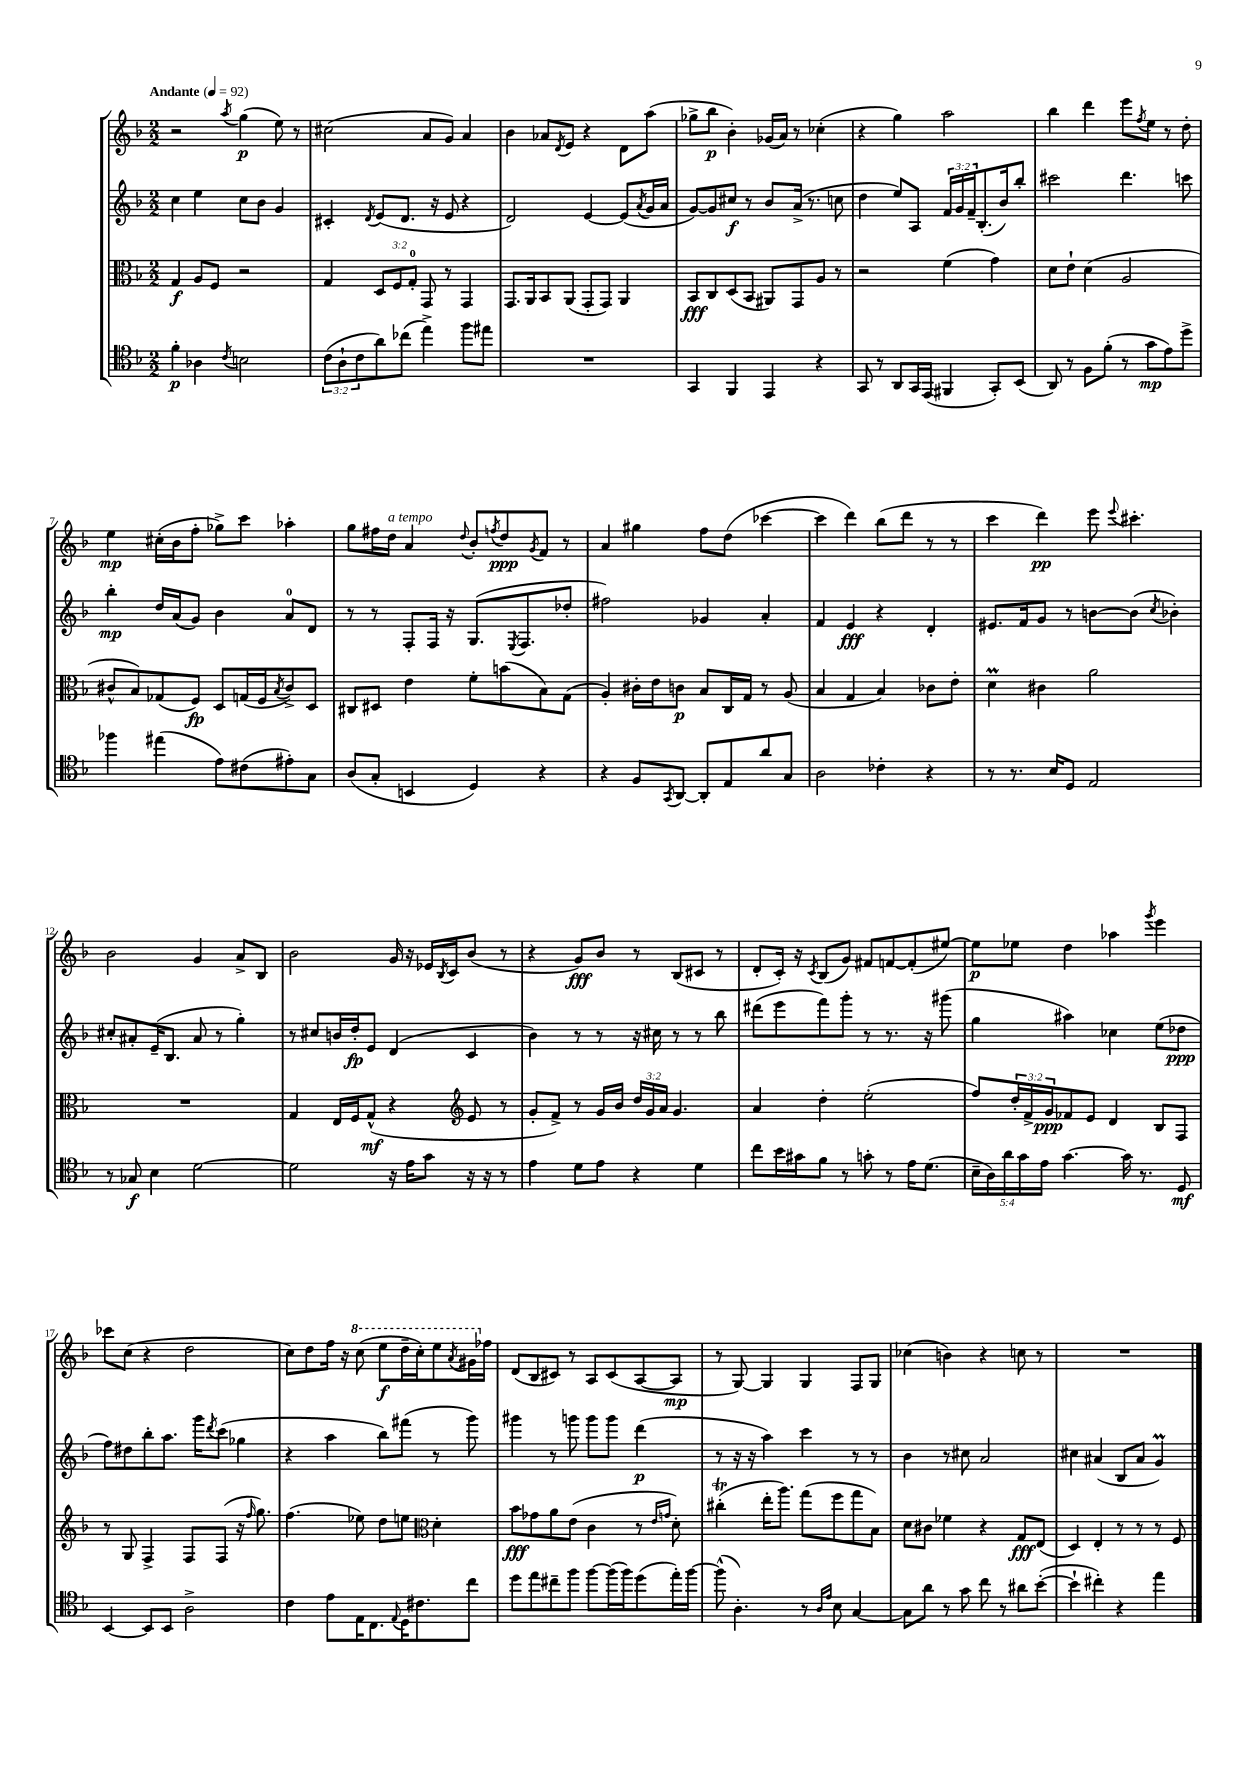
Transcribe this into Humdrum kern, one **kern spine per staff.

**kern	**kern	**kern	**kern
*staff4	*staff3	*staff2	*staff1
*clefC4	*clefC3	*clefG2	*clefG2
*k[b-]	*k[b-]	*k[b-]	*k[b-]
*M2/2	*M2/2	*M2/2	*M2/2
*MM92	*MM92	*MM92	*MM92
4f'	4G	4cc	2r
4A-	8A	4ee	.
.	8F	.	.
8qc	.	.	8qaa
2B	2r	8cc	(4gg
.	.	8b-	.
.	.	4g	8ee)
.	.	.	8r
=	=	=	=
(12c	4G	4c#'	(2cc#
12A`	.	.	.
12c	.	.	.
.	.	8qd	.
8a)	12D	(8e	.
.	12F	.	.
(8cc-	.	8.d	.
.	12G'	.	.
4ee^)	8GG	.	8a
.	.	16r	.
.	8r	8e	8g)
8ff	4GG	4r	4a
8ee#	.	.	.
=	=	=	=
1r	8.GG	2d)	4b-
.	16AA	.	.
.	8BB-	.	8a-
.	.	.	8qd
.	(8AA	.	8e
.	8GG'	[4e	4r
.	8GG)	.	.
.	4AA	(8e]	8d
.	.	8qa	.
.	.	16g	(8aa
.	.	16a	.
=	=	=	=
4GG	8BB-	[8g)	8gg-^
.	8C	8g]	8bb-
4FF	(8D	8cc#	4b-')
.	8BB-	8r	.
4EE	8AA#)	8b-	(16g-
.	.	.	16a)
.	8GG	(16a^	8r
.	.	8.r	.
4r	8A	.	(4cc-'
.	8r	8cc	.
=	=	=	=
8GG	2r	4dd	4r
8r	.	.	.
8AA	.	8ee)	4gg)
16GG	.	8A	.
(16EE	.	.	.
4FF#	(4f	24f	2aa
.	.	24g	.
.	.	24f~	.
.	.	(8.B-'	.
8GG')	4g)	.	.
.	.	16b-)	.
(8BB-	.	8bb-'	.
=	=	=	=
8AA)	8d	2ccc#	4bb-
8r	8e`	.	.
8F	(4d	.	4ddd
(8f'	.	.	.
8r	2A	4.ddd	8eee
.	.	.	8qff
8g	.	.	8ee
8e)	.	.	8r
8dd^	.	8ccc	8dd'
=	=	=	=
4ff-	8c#^^	4bb-'	4ee
.	8B-)	.	.
(4ee#	(8G-	16dd	(16cc#'
.	.	(16a	16b-
.	8F)	8g)	8ff'
8e)	8D	4b-	8gg-^)
(8c#	(16G	.	8ccc
.	16F	.	.
.	8qB-	.	.
8e#')	8c#^)	8a	4aa-'
8G	8D	8d	.
=	=	=	=
(8A	8C#	8r	8gg
8G'	8D#	8r	16ff#
.	.	.	16dd
4BB	4e	8F'	4a
.	.	16F	.
.	.	16r	.
.	.	.	8qqdd
4D)	8f'	(8.G	8b-'
.	.	.	8qff
.	(8b	.	8dd
.	.	8qE	.
.	.	8.F	.
.	.	.	8qg
4r	8B-)	.	8f
.	(8G	8dd-'	8r
=	=	=	=
4r	4A')	2ff#)	4a
8F	16c#'	.	4gg#
.	16e	.	.
8qGG	.	.	.
[8AA	8c	.	.
8AA']	8B-	4g-	8ff
8E	16C	.	(8dd
.	16G	.	.
8a	8r	4a'	[4ccc-
8G	(8A	.	.
=	=	=	=
2A	4B-	4f	4ccc-]
.	4G	4e	4ddd)
4c-'	4B-)	4r	(8bb-
.	.	.	8ddd
4r	8c-	4d'	8r
.	8e'	.	8r
=	=	=	=
8r	4d	8.e#	4ccc
8.r	.	.	.
.	.	16f	.
.	4c#	8g	4ddd)
16B-	.	.	.
8D	.	8r	.
2E	2a	[8b	8eee
.	.	.	8qqeee
.	.	(8b]	4.ccc#'
.	.	8qcc	.
.	.	4b-')	.
=	=	=	=
8r	1r	8cc#'	2b-
8G-	.	8a#'	.
4B-	.	(16e~	.
.	.	8.B-	.
[2d	.	8a#	4g
.	.	8r	.
.	.	4gg')	8a^
.	.	.	8B-
=	=	=	=
2d]	4G	8r	2b-
.	.	8cc#	.
.	16E	16b	.
.	16F	16dd'	.
.	(8G^^	8e	.
16r	4r	(4d	16g
16e	.	.	16r
8g	.	.	16e-
.	.	.	8qB-
.	.	.	16c
*	*clefG2	*	*
16r	8e	4c	(8b-
16r	.	.	.
8r	8r	.	8r
=	=	=	=
4e	8g'	4b-)	4r
.	8f^)	.	.
8d	8r	8r	8g)
8e	16g	8r	8b-
.	16b-	.	.
4r	24dd	16r	8r
.	24g	.	.
.	.	16cc#	.
.	24a	.	.
.	4.g	8r	(8B-
4d	.	8r	8c#
.	.	8bb-	8r
=	=	=	=
8cc	4a	(8ddd#	8d'
16b-	.	8eee	16c')
16g#	.	.	16r
.	.	.	8qc
8f	4dd'	8fff)	(8B-
8r	.	8ggg'	8g)
8g'	(2ee'	8r	8f#
8r	.	8.r	[8f
16e	.	.	(8f']
(8.d	.	16r	.
.	.	(8ggg#	[8ee#)
=	=	=	=
20B-~	8ff)	4gg	8ee#]
20A)	.	.	.
20a	.	.	.
.	24dd'	.	8ee-
20g	.	.	.
.	24f^	.	.
20e	.	.	.
.	24g	.	.
[4.g	8f-	4aa#)	4dd
.	8e	.	.
.	4d	4cc-	4aa-
16g]	.	.	.
8.r	.	.	.
.	.	.	8qggg
.	8B-	(8ee	4eee
8D	8F	8dd-	.
=	=	=	=
[4BB-	8r	8ff)	8ccc-
.	8G	8dd#	(8cc
8BB-]	4F^	8bb-'	4r
8BB-	.	8.aa	.
2A^	8F	.	2dd
.	.	16ggg	.
.	.	8qddd	.
.	(8F	(8ccc	.
.	16r	4gg-	.
.	16qqff	.	.
.	8.gg)	.	.
=	=	=	=
4c	(4.ff	4r	8cc)
.	.	.	8dd
8e	.	4aa	16ff
.	.	.	16r
16E	8ee-)	.	(8ccc
8.C	.	.	.
.	8dd	8bb-)	8eee
8qqE	.	.	.
16D	8ee	(8fff#	16ddd~
8.c#	.	.	16ccc')
*	*clefC3	*	*
.	4d'	8r	8eee
.	.	.	8qaa
8cc	.	8ggg)	16gg#
.	.	.	16ff-
=	=	=	=
8dd	8b-	4ggg#	(8d
8ee	8g-	.	8B-
8cc#~	8a	8r	8c#)
8ff	(8e	8ggg	8r
[8ff	4c	8ggg	8A
(16ff]	.	8ggg	(8c#
16ff)	.	.	.
(8dd	8r	(4ddd	[8A
.	16qqe	.	.
.	16qqg	.	.
16ee')	8d')	.	8A]
[16ff	.	.	.
=	=	=	=
(8ff^^]	(4cc#'	8r	8r
4.A')	.	16r	[8G)
.	.	16r	.
.	16ee'	4aa)	4G]
.	8.aa)	.	.
8r	(8gg	4ccc	4G
16qqA	.	.	.
16qqe	.	.	.
8B-	8ff	.	.
[4G	8gg	8r	8F
.	8B-)	8r	8G
=	=	=	=
8G]	8d	4b-	(4cc-
8a	8c#	.	.
8r	4f-	8r	4b)
8g	.	8cc#	.
8cc	4r	2a	4r
8r	.	.	.
8a#	8G	.	8cc
([8b-'	(8E	.	8r
=	=	=	=
4b-`]	4D)	4cc#	1r
4cc#')	4E'	(4a#	.
4r	8r	8B-	.
.	8r	8a#	.
4ee	8r	4g)	.
.	8F	.	.
==	==	==	==
*-	*-	*-	*-
